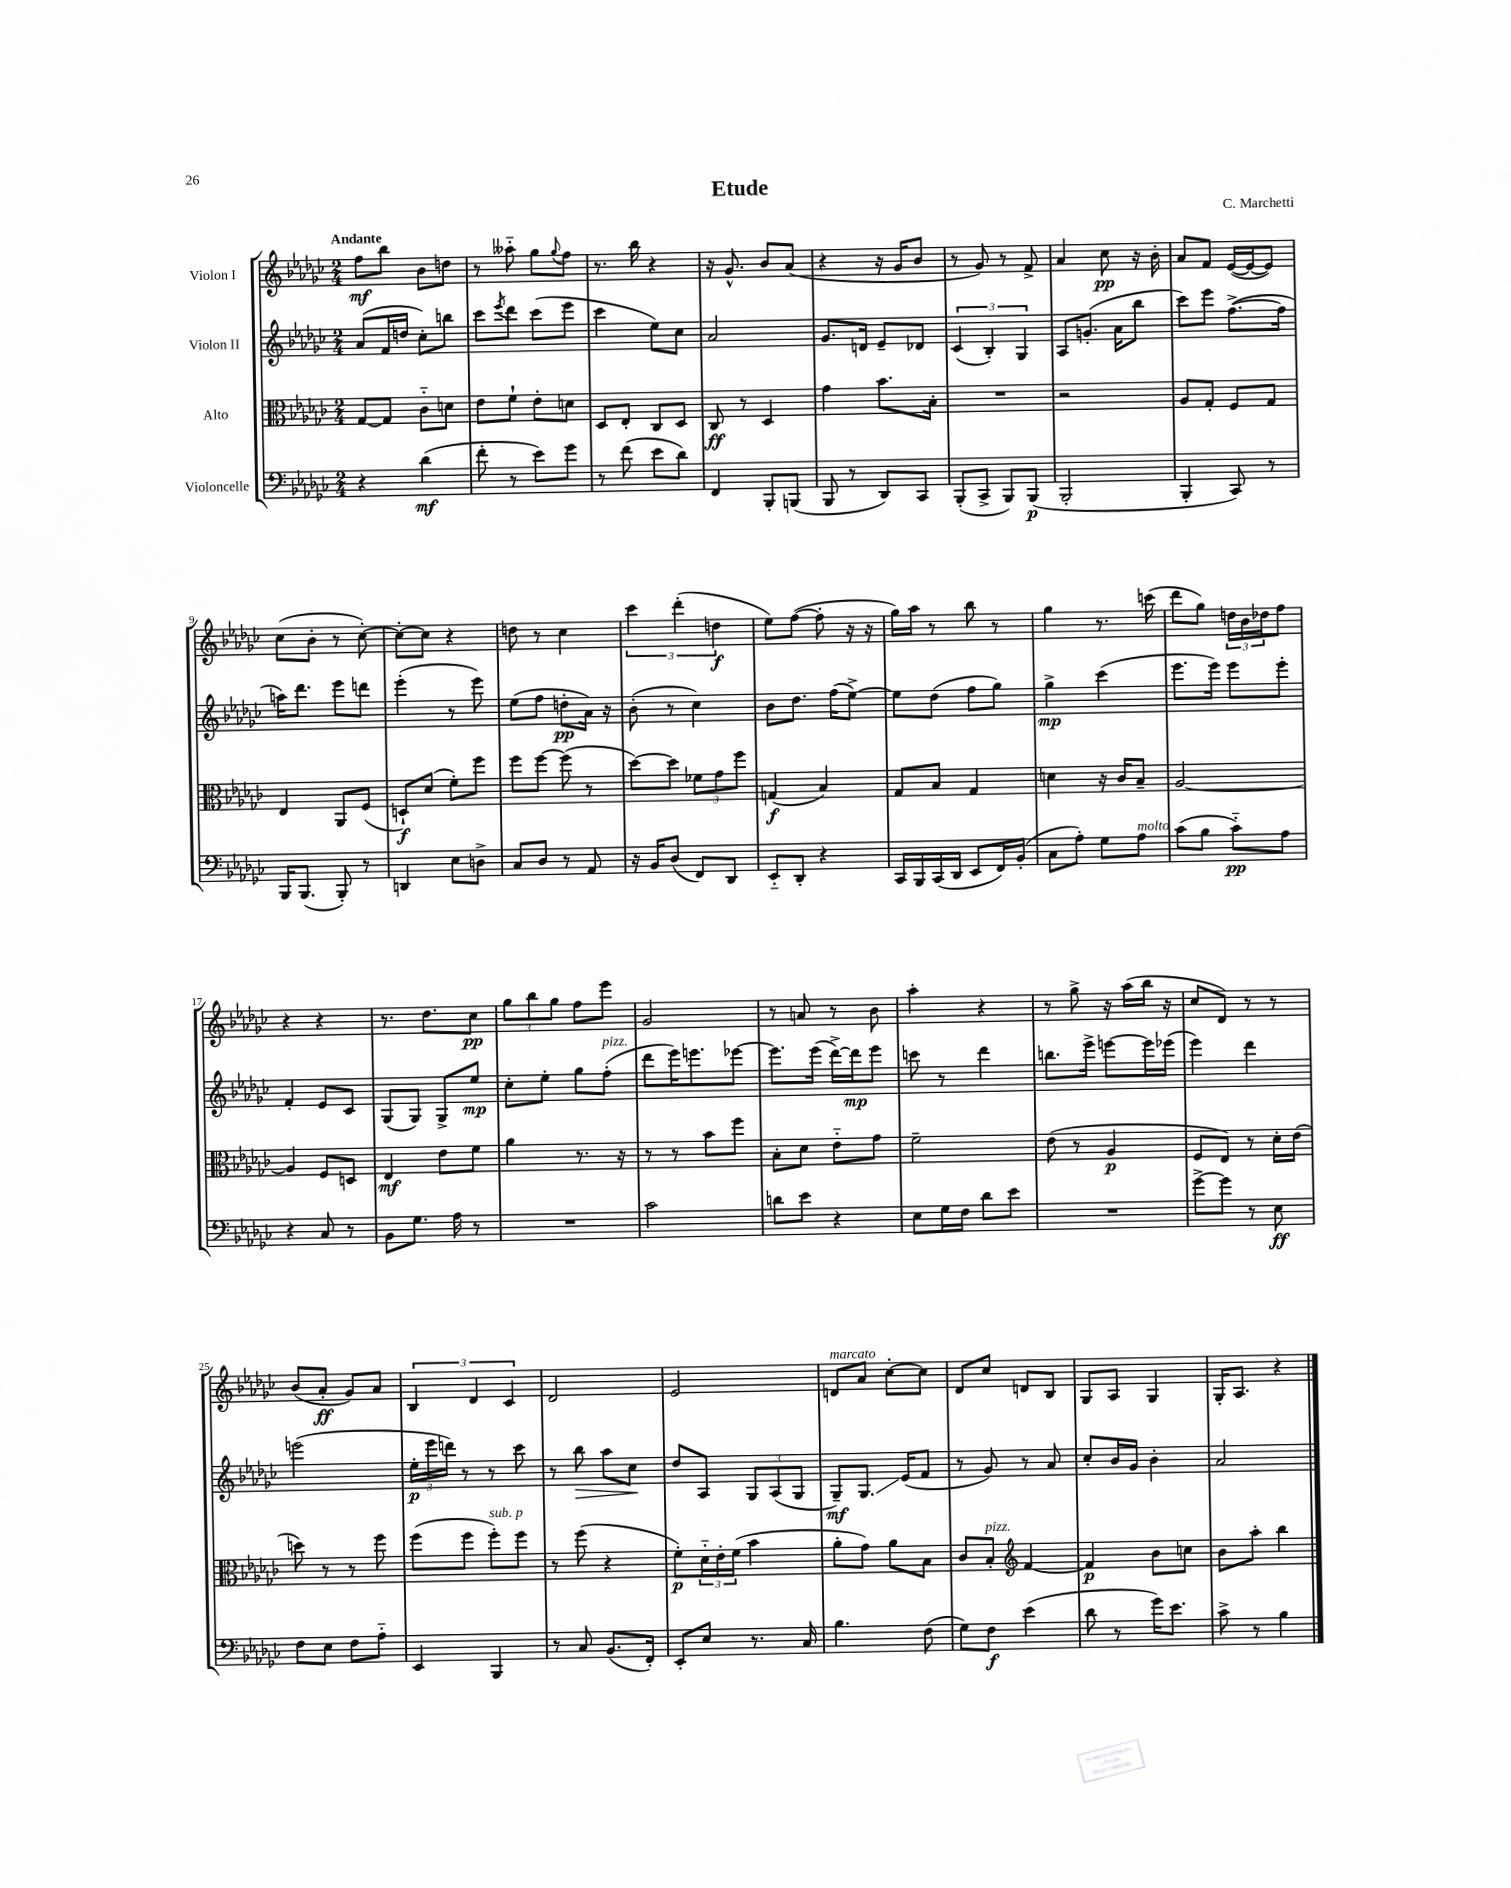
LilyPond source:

\header { title = "Etude" composer = "C. Marchetti" }
<<
\new StaffGroup <<
\new Staff = "s0" \with { instrumentName = "Violon I" } {
    \clef treble \key ges \major \numericTimeSignature \time 2/4 \tempo "Andante"
    f''8\mf bes''8 bes'8 d''8 |
    r8 aeses''8-_ ges''8 \appoggiatura { ges''8 } f''8 |
    r8. bes''16 r4 |
    r16 ges'8.-^ bes'8 aes'8( |
    r4 r16 ges'16 bes'8 |
    r8 ges'8) r8 f'8-> |
    aes'4 ces''8\pp r16 bes'16-. |
    aes'8 f'8 ees'16~( ees'16~ ees'8) |
    ces''8( bes'8-. r8 ces''8~-.) |
    ces''8~-. ces''8 r4 |
    d''8 r8 ces''4 |
    \tuplet 3/2 { ces'''4 des'''4-.( d''4\f } |
    ees''8) f''8~( f''8-. r16 r16 |
    ges''16) aes''16 r8 bes''8 r8 |
    ges''4 r8. c'''16( |
    des'''8 ges''8) \tuplet 3/2 { d''16 bes'16 des''16 } f''8 |
    r4 r4 |
    r8. des''8. ces''8\pp |
    \tuplet 3/2 { ges''8 bes''8 ges''8 } f''8 ees'''8 |
    ges'2 |
    r8 a'8 r8 bes'8 |
    aes''4-. r4 |
    r8 ges''8-> r16 aes''16( bes''16 r16 |
    ces''8 des'8) r8 r8 |
    bes'8( aes'8-.\ff ges'8) aes'8 |
    \tuplet 3/2 { bes4 des'4 ces'4 } |
    des'2 |
    ees'2 |
    d'8^\markup { \italic "marcato" } aes'8 ces''8~-. ces''8 |
    des'8 ces''8 d'8 bes8 |
    ges8 aes8 ges4 |
    ges16-. aes8. r4 \bar "|." |
}
\new Staff = "s1" \with { instrumentName = "Violon II" } {
    \clef treble \key ges \major \numericTimeSignature \time 2/4
    aes'8( f'16 d''16 ces''8-.) b''8 |
    ces'''8 \acciaccatura { ees'''8 } des'''8 ces'''8( ees'''8 |
    ces'''4 ees''8) ces''8 |
    aes'2 |
    ges'8. d'16 ees'8-- des'8 |
    \tuplet 3/2 { ces'4( bes4-.) ges4 } |
    aes8 g'8.-.( aes'16 bes''8 |
    ces'''8) ees'''8 f''8.~->( f''16 |
    a''16) des'''8. ees'''8 d'''8 |
    ees'''4-.( r8 ees'''8) |
    ees''8( f''8 d''8-.\pp aes'16) r16 |
    bes'8-.( r8 ces''4) |
    bes'8 des''8. f''16( ees''8~->) |
    ees''8 des''8( f''8 ges''8) |
    ges''4->\mp ces'''4( |
    ees'''8. ees'''16) ees'''8 ees'''8-. |
    f'4-. ees'8 ces'8 |
    ges8( ges8) ges8-> ees''8\mp |
    ces''8-. ees''8-. ges''8 f''8-.^\markup { \italic "pizz." }( |
    des'''8 ees'''16) e'''8. ees'''8~ |
    ees'''8. ees'''16( des'''16~->) des'''16\mp ees'''8 |
    c'''8 r8 des'''4 |
    b''8. ees'''16-> e'''8~ e'''16 ees'''16( |
    ees'''4) des'''4 |
    e'''2( |
    \tuplet 3/2 { ees''16-.\p ees'''16 d'''16) } r8 r8 ces'''8 |
    r8 bes''8\> aes''8 ces''8\! |
    des''8 aes8 \tuplet 3/2 { ges8 aes8( ges8 } |
    ges8--\mf) ges8.\glissando ees'16( f'8 |
    r8 ges'8) r8 aes'8 |
    ces''8-. bes'16 ges'16 bes'4-. |
    aes'2 \bar "|." |
}
\new Staff = "s2" \with { instrumentName = "Alto" } {
    \clef alto \key ges \major \numericTimeSignature \time 2/4
    ges8~ ges8 ces'8-_ d'8 |
    ees'8 f'8-! ees'8-. d'8 |
    des8 ees8-. ces8 des8 |
    ces8\ff r8 des4 |
    ges'4 bes'8. bes16-. |
    R2 |
    r2 |
    aes8 ges8-. f8 ges8 |
    ees4 aes,8 f8( |
    d8-!\f) des'8( f'8-.) f''8 |
    f''8 f''8~ f''8( r8 |
    des''8~) des''8 \tuplet 3/2 { fes'8 ges'8 f''8 } |
    g4\f( bes4) |
    ges8 bes8 ges4 |
    d'4 r16 ces'16 bes8-- |
    aes2~ |
    aes4 f8 d8 |
    ees4\mf ees'8 f'8 |
    aes'4 r8. r16 |
    r8 r8 bes'8 f''8 |
    bes8-. des'8 ees'8-_ ges'8 |
    f'2-- |
    ees'8( r8 aes4\p |
    f8 ees8) r8 des'16-. ees'16( |
    d''8) r8 r8 f''8 |
    f''8( f''8 f''8-.^\markup { \italic "sub. p" }) f''8 |
    r8 f''8( r4 |
    f'8-.\p) \tuplet 3/2 { des'16-_ ees'16-. f'16( } bes'4 |
    aes'8-. ges'8) aes'8 bes8 |
    ces'8 bes8-.^\markup { \italic "pizz." } \clef treble f'4~ |
    f'4\p bes'8 c''8 |
    bes'8 aes''8-. bes''4 \bar "|." |
}
\new Staff = "s3" \with { instrumentName = "Violoncelle" } {
    \clef bass \key ges \major \numericTimeSignature \time 2/4
    r4 des'4\mf( |
    f'8-. r8 ees'8) ges'8 |
    r8 f'8( ees'8 des'8) |
    f,4 bes,,8-. b,,8( |
    bes,,8 r8 des,8) ces,8 |
    bes,,8-.( ces,8-> bes,,8) bes,,8\p( |
    bes,,2-. |
    bes,,4-. ces,8) r8 |
    bes,,16 bes,,8.( bes,,8-.) r8 |
    d,4 ees8 d8-> |
    ces8 des8 r8 aes,8 |
    r16 bes,16 des8( f,8) des,8 |
    ees,8-_ des,8-. r4 |
    ces,16 bes,,16 ces,16( des,16 ees,8 f,16) bes,16-.( |
    ces8 aes8-.) ges8 aes8^\markup { \italic "molto" } |
    ces'8( bes8 ces'8-_\pp) aes8 |
    r4 ces8 r8 |
    bes,8 ges8. aes16 r8 |
    R2 |
    ces'2 |
    d'8 ees'8 r4 |
    ees8 ges16 f16 des'8 ees'8 |
    R2 |
    ges'8~-> ges'8 r8 ees8\ff |
    f8 ees8 f8 aes8-_ |
    ees,4 bes,,4 |
    r8 ces8 bes,8.( f,16-.) |
    ees,8-. ees8 r8. ces16 |
    bes4. f8( |
    ges8) f8\f ees'4( |
    des'8 r8 ges'16) ees'8. |
    ces'8-> r8 bes4 \bar "|." |
}
>>
>>
